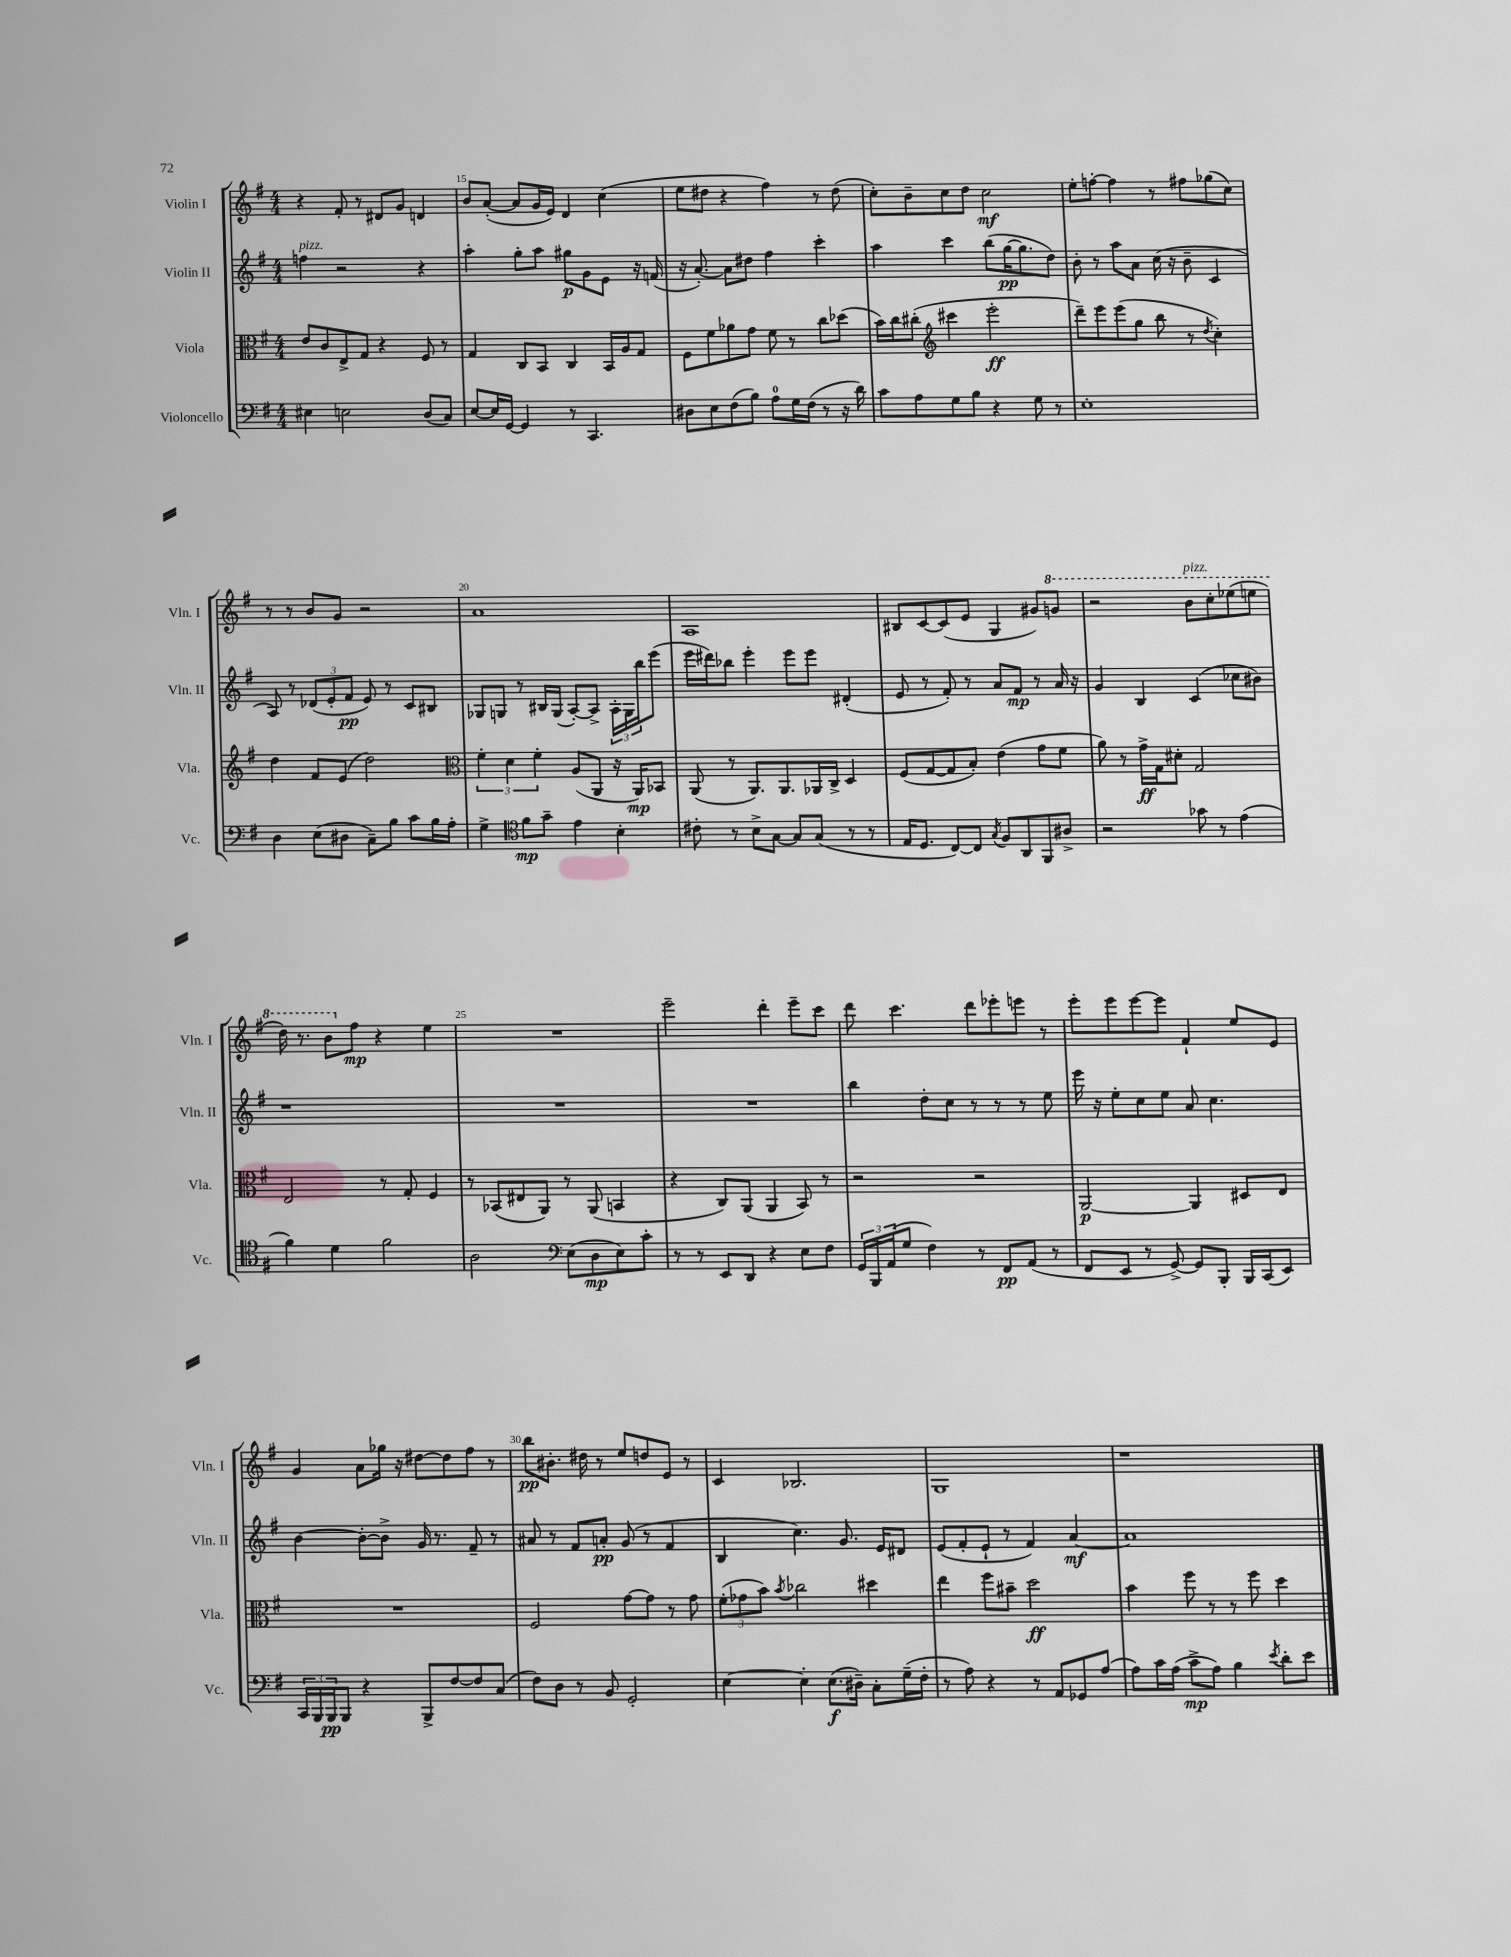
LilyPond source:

<<
\new StaffGroup <<
\new Staff = "s0" \with { instrumentName = "Violin I" shortInstrumentName = "Vln. I" } {
    \clef treble \key g \major \numericTimeSignature \time 4/4
    r4 fis'8-. r8 dis'8 g'8 d'4 |
    b'8 a'8~-.( a'8 g'16 e'16) d'4 c''4( |
    e''8 dis''8 r4 fis''4) r8 dis''8( |
    c''8-.) b'8-- c''8 d''8 c''2\mf |
    e''8-. f''8~-. f''4 r8 fis''8 ges''8( c''8) |
    r8 r8 b'8 g'8 r2 |
    a'1 |
    a1 |
    bis8 c'8~ c'8( e'8 g4 gis'8) \ottava #1 g''!8 |
    r2 b''8^\markup { \italic "pizz." } c'''8-. ees'''8( e'''8 |
    d'''16) r8. b''8 \ottava #0 fis''8\mp r4 e''4 |
    R1 |
    e'''2-- d'''4-. e'''8-- c'''8 |
    d'''8 c'''4. d'''8 ees'''8-. e'''8 r8 |
    e'''8-. e'''8 e'''8~ e'''8 fis'4-! e''8 e'8 |
    g'4 a'8 ges''16 r16 dis''8~ dis''8 fis''8 r8 |
    b''8\pp bis'8.-. dis''16 r8 e''8 d''8 e'8 r8 |
    c'4 bes2. |
    g1 |
    r1 \bar "|." |
}
\new Staff = "s1" \with { instrumentName = "Violin II" shortInstrumentName = "Vln. II" } {
    \clef treble \key g \major \numericTimeSignature \time 4/4
    f''4^\markup { \italic "pizz." } r2 r4 |
    a''4-. g''8-. a''8 gis''8\p g'8 e'8 r16 f'16( |
    r16 a'8.~-.) a'8 dis''8 fis''4 c'''4-. |
    a''4 c'''4 b''8( g''16~\pp g''8. d''8) |
    b'8-. r8 a''8 a'8 c''16( r16 b'8-- c'4 |
    a8) r8 \tuplet 3/2 { des'8( e'8-. fis'8\pp } e'8) r8 c'8 bis8 |
    ges8 g8 r8 bis16 g16( a8~-.) a8-> \tuplet 3/2 { a16-. g16 b''16 } e'''8( |
    e'''16 dis'''16) bes''8 e'''4-. e'''8 e'''8 dis'4-.( |
    e'8 r8 fis'8-.) r8 a'8 fis'8\mp r8 a'16 r16 |
    g'4 b4 c'4( ces''8 bis'8) |
    r1 |
    R1 |
    R1 |
    b''4 d''8-. c''8 r8 r8 r8 e''8 |
    e'''16 r16 e''8-. c''8 e''8 a'8 c''4. |
    b'4~ b'8~-. b'8-> g'16 r8. fis'8-- r8 |
    ais'8 r8 fis'8 a'8-.\pp g'8( r8 fis'4 |
    b4 c''4.) g'8. e'16 dis'8 |
    e'8( fis'8-. e'8-! r8 fis'4) a'4~\mf |
    a'1 \bar "|." |
}
\new Staff = "s2" \with { instrumentName = "Viola" shortInstrumentName = "Vla." } {
    \clef alto \key g \major \numericTimeSignature \time 4/4
    e'8 c'8 e8-> g8 r4 fis8 r8 |
    g4 c8 b,8 c4 b,16 a16 g8 |
    fis8 fis'8 aes'8 g'8 fis'8 r8 c''8 des''8( |
    b'16) c''16 cis''8-.( \clef treble cis'''4 e'''2-.\ff |
    d'''8--) e'''8 e'''8( g''8 b''8 r8 \acciaccatura { d''8 } c''4-.) |
    d''4 fis'8 e'8( d''2) |
    \clef alto \tuplet 3/2 { fis'4-. d'4 fis'4-. } a8( a,8 r16 a,16\mp) bes,8 |
    a,8( r8 a,8.) a,8. aes,16 c16-> d4 |
    fis8( g8~ g8 b8-.) e'4( g'8 fis'8 |
    a'8) r8 g'16->\ff g16 dis'8-. g2 |
    e2 r8 g8-. fis4 |
    r8 bes,8( eis8 a,8) r8 a,8( b,4 |
    r4 c8) a,8( a,4 b,8) r8 |
    r2 r2 |
    a,2~\p a,4 dis8 e8 |
    R1 |
    fis2 g'8~ g'8 r8 g'8 |
    \tuplet 3/2 { fis'8-.( ges'8 b'8) } \acciaccatura { b'8 } ces''2 dis''4 |
    e''4 fis''8 bis'8-- d''2\ff |
    b'4 fis''8 r8 r8 fis''8 d''4 \bar "|." |
}
\new Staff = "s3" \with { instrumentName = "Violoncello" shortInstrumentName = "Vc." } {
    \clef bass \key g \major \numericTimeSignature \time 4/4
    eis4 e2 d8( c8) |
    e8~ e16 g,16~ g,4 r8 c,4. |
    dis8 e8 fis8( b8) a8-0 g16 fis16( r8 r16 d'16) |
    c'8 a8 g8 b8 r4 g8 r8 |
    e1-. |
    d4 e8( dis8 c8--) b8 c'8 b16 a16-. |
    g4-> \clef tenor fis'8\mp g'8-- e'4 b4-. |
    cis'8-. r8 b8-> g8~ g8 g8( r8 r8 |
    e16 d8. c8~) c8 \acciaccatura { g8 } fis8 a,8 fis,8 ais8-> |
    r2 ges'8 r8 e'4( |
    fis'4) d'4 fis'2 |
    a2 \clef bass e8( d8\mp e8) c'8-. |
    r8 r8 e,8 d,8 r4 e8 fis8 |
    \tuplet 3/2 { g,16 b,,16 a,16( } g8 fis4) r8 fis,8\pp a,8( r8 |
    fis,8 e,8 r8 g,8~->) g,8 b,,8-. b,,16 c,16( e,8) |
    \tuplet 3/2 { c,16 b,,16 b,,16\pp } b,,8 r4 b,,8-> fis8~ fis8 c8( |
    fis8) d8 r8 b,8 g,2-. |
    e4~ e4-. e8.\f( dis16--) c8-. g16--( fis16-. |
    r8 a8) r4 r8 a,8 ges,8 a8( |
    a8) c'16 a16( c'8->\mp a8) b4 \acciaccatura { e'8 } d'8-. e'8 \bar "|." |
}
>>
>>
\layout { \context { \Score currentBarNumber = #14 \override BarNumber.break-visibility = ##(#f #t #t) barNumberVisibility = #(every-nth-bar-number-visible 5) } }
